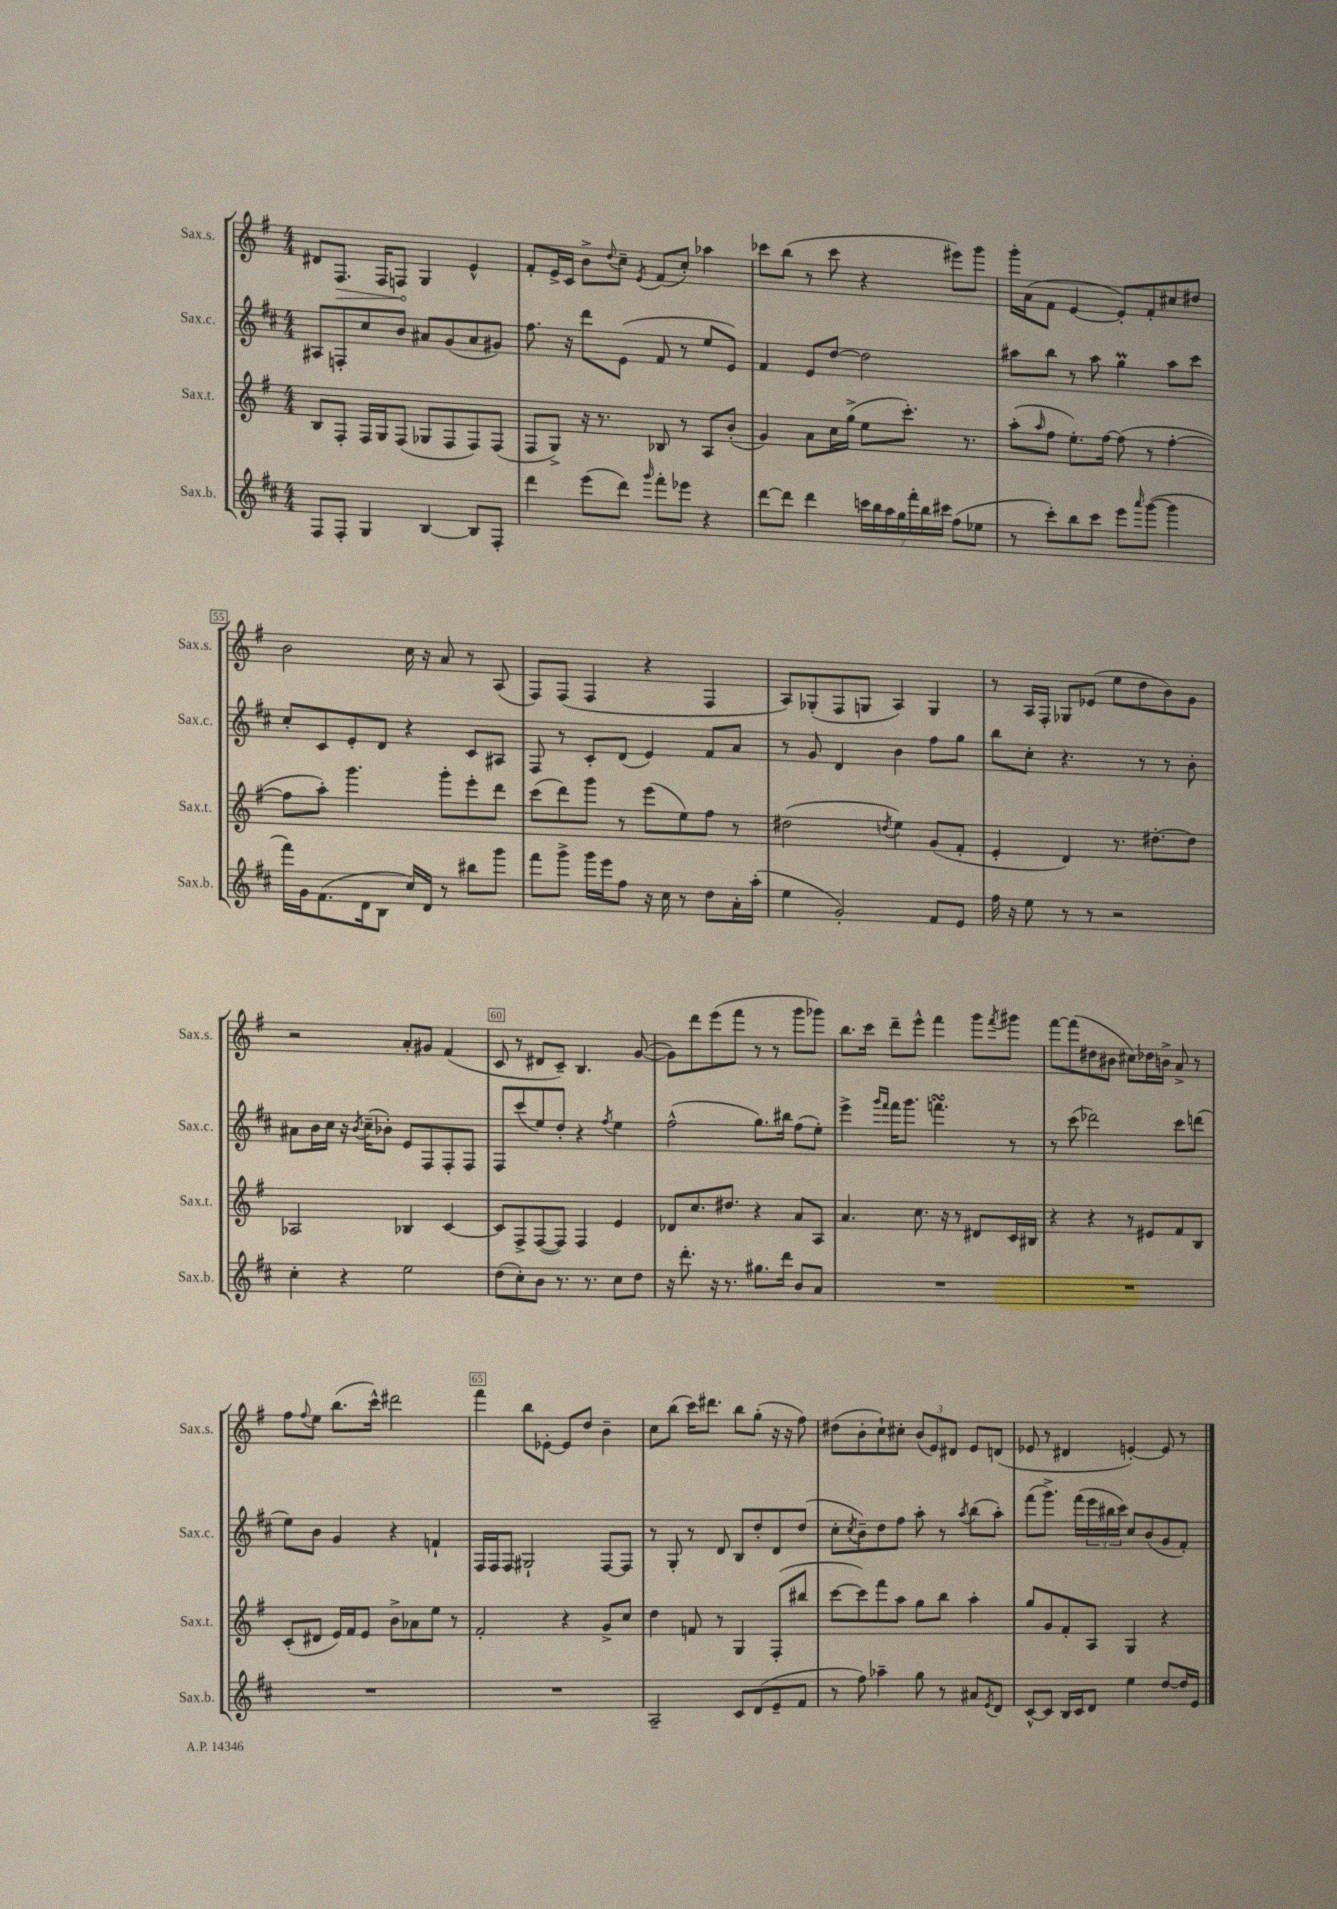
<<
\new StaffGroup <<
\new Staff = "s0" \with { instrumentName = "Sax.s." shortInstrumentName = "Sax.s." } {
    \clef treble \key g \major \numericTimeSignature \time 4/4
    dis'8 \once \override Hairpin.circled-tip = ##t fis8.\> fis16 f8\! g4 e'4-^ |
    fis'8-. e'16-> c'16 b'8-> \appoggiatura { d''8 } c''8-- \acciaccatura { e'8 } fis'8( c''8-.) aes''4 |
    ces'''8 b''8( r8 ces'''8 r4 eis'''8) g'''8 |
    g'''16-. a'16( fis'8 e'4~ e'8-.) fis'8-. cis''8 dis''8 |
    b'2 c''16 r16 a'8 r8 a8( |
    fis8) fis8( fis4 r4 fis4 |
    a8) ges8-.( fis8 g8 a4) g4 |
    r8 a16 fis16-. ges8 ees'8( e''8 d''8 b'8) g'8 |
    r2 a'8-. gis'8 fis'4( |
    c'8 r8 dis'8 c'8--) b4. g'8~( |
    g'8) d'''8 e'''8( fis'''8 r8 r8 g'''8 ges'''8) |
    b''8. c'''16 d'''8-- e'''8-^ fis'''4 g'''8 \acciaccatura { fis'''8 } gis'''8 |
    fis'''8~ fis'''8( dis''8 bis'8 cis''8) des''16 b'16-> a'8-> r8 |
    fis''8 \appoggiatura { fis''8 } e''8 b''8.( c'''16-^) dis'''2 |
    fis'''4 b''8 ees'8~-. ees'8 d''8 b'4-- |
    c''8 b''8( c'''16) dis'''8. b''8 g''8-.( r16 r16 fis''8) |
    dis''8( b'8-. c''8-!) cis''8-. \tuplet 3/2 { b'8( e'8) dis'8 } e'8 d'8( |
    ees'8 r8 dis'4 e'4~-.) e'8 r8 \bar "|." |
}
\new Staff = "s1" \with { instrumentName = "Sax.c." shortInstrumentName = "Sax.c." } {
    \clef treble \key d \major \numericTimeSignature \time 4/4
    ais8 f8-. cis''8 b'8 ais'8 g'8( ais'8 gis'8) |
    fis''8. r16 d'''8 e'8( fis'8 r8 e''8 e'8) |
    fis'4 e'8 d''8~ d''2 |
    ais''8 b''8 r8 ais''8 g''4\prall ais''8 cis'''8 |
    cis''8-. cis'8 e'8-. d'8 r4 cis'8 ais8 |
    fis8 r8 cis'8-. d'8( e'4) fis'8 a'8 |
    r8 g'8 d'4 b'4 fis''8 g''8 |
    b''8 cis''8-. r4. r8 r8 b'8-. |
    ais'8 b'16 cis''16 r16 \acciaccatura { b'8 } cis''16--( bes'8-.) e'8 fis8 fis8-. fis8 |
    fis8 cis'''8( e''8) d''8-. r4 \acciaccatura { fis''8 } e''4 |
    fis''2-^( g''8.) bis''16 fis''8( e''8-.) |
    e'''4-> \grace { g'''16 fis'''16 } fis'''16 g'''8. f'''4.\turn r8 |
    r8 cis'''8( des'''2) cis'''8 d'''8( |
    e''8) b'8 g'4 r4 f'4-! |
    fis16 fis16 fis8 gis2-! fis8~ fis8 |
    r8 g8-. r8 d'8 b8 d''8-. d'8 d''8( |
    cis''8-. \acciaccatura { cis''8 } b'8--) d''8 fis''8 a''8-. r8 \acciaccatura { a''8 } b''8( a''8-.) |
    fis'''8( g'''8.->) fis'''16( \tuplet 3/2 { e'''16 bis''16 cis'''16) } cis''8 b'8( g'8 fis'8-.) \bar "|." |
}
\new Staff = "s2" \with { instrumentName = "Sax.t." shortInstrumentName = "Sax.t." } {
    \clef treble \key g \major \numericTimeSignature \time 4/4
    b8 fis8-. fis16 g16 fis8( ges8 fis8 fis8) fis8( |
    fis8 g8->) r16 r8. bes8 r8 a8 b'8-.( |
    g'4) a'8 c''16 g''16->( e''8 c'''8.-.) r8. |
    a''8-.( \grace { a''16 } fis''8 e''8.-.) fis''16~ fis''8( r8 fis''4~-. |
    fis''8 a''8-.) g'''4. g'''8-. e'''8-. d'''8 |
    c'''8( d'''8) g'''8 r8 e'''8( e''8) fis''8 r8 |
    dis''2( \acciaccatura { d''8 } e''4) g'8( fis'8-. |
    e'4-. d'4) r8. dis''8.~-. dis''8 |
    aes2 bes4 c'4~ |
    c'8 fis8-> fis8~( fis8) fis4 e'4 |
    des'8 c''8. dis''8. r4 a'8 a8 |
    a'4. c''8. r16 r8 dis'8 c'16 bis16 |
    r4 r4 r8 eis'8 fis'8 b8 |
    c'8-.( dis'8 e'16) fis'16 e'8 b'8-> aes'8 e''8 r8 |
    fis'2-. r4 g'8-> c''8 |
    d''4 f'8 r8 g4 fis8-.( bis''8 |
    c'''8~ c'''8) fis'''8 a''8 g''8 b''8 a''4-. |
    g''8 g'8 fis'8-. a8 g4 r4 \bar "|." |
}
\new Staff = "s3" \with { instrumentName = "Sax.b." shortInstrumentName = "Sax.b." } {
    \clef treble \key d \major \numericTimeSignature \time 4/4
    fis8 fis8-. g4 b4~ b8 fis8-. |
    d'''4 e'''8( d'''8) \grace { g'''16 } fis'''8-. ees'''8 r4 |
    d'''8~ d'''8 d'''4 \tuplet 7/4 { c'''16 b''16 a''16 g''16 fis'''16-. b''16 cis'''16 } fis''8( ees''8 |
    r8 cis'''8-.) b''8 cis'''8 e'''8 \grace { a'''16 } g'''8~( g'''4 |
    fis'''16) g'16 fis'8.( d'16 b8 cis''16) d'16 r8 bis''8 g'''8 |
    fis'''8 g'''8-> g'''16 e'''16 fis''8 r16 cis''16 r8 d''8 a'16-. a''16-.( |
    e''4 g'2-.) fis'8 e'8 |
    fis''16 r16 e''8 r8 r8 r2 |
    cis''4-. r4 e''2 |
    d''8( cis''8-.) b'8 r8. r8. cis''8 d''8 |
    r16 d'''8.-. r16 r8. gis''8. d'''16 b'8 a'8 |
    R1 |
    R1 |
    R1 |
    R1 |
    a2-- cis'8 d'8( e'8-- fis'8 |
    r8 fis''8) aes''4-- g''8 r8 ais'8 \acciaccatura { e'8 } d'8 |
    cis'8~-^ cis'8 b16 cis'16 d'8 e''4 d''8~ d''16 e'16 \bar "|." |
}
>>
>>
\layout { \context { \Score currentBarNumber = #51 \override BarNumber.break-visibility = ##(#f #t #t) barNumberVisibility = #(every-nth-bar-number-visible 5) \override BarNumber.stencil = #(make-stencil-boxer 0.1 0.3 ly:text-interface::print) } }
